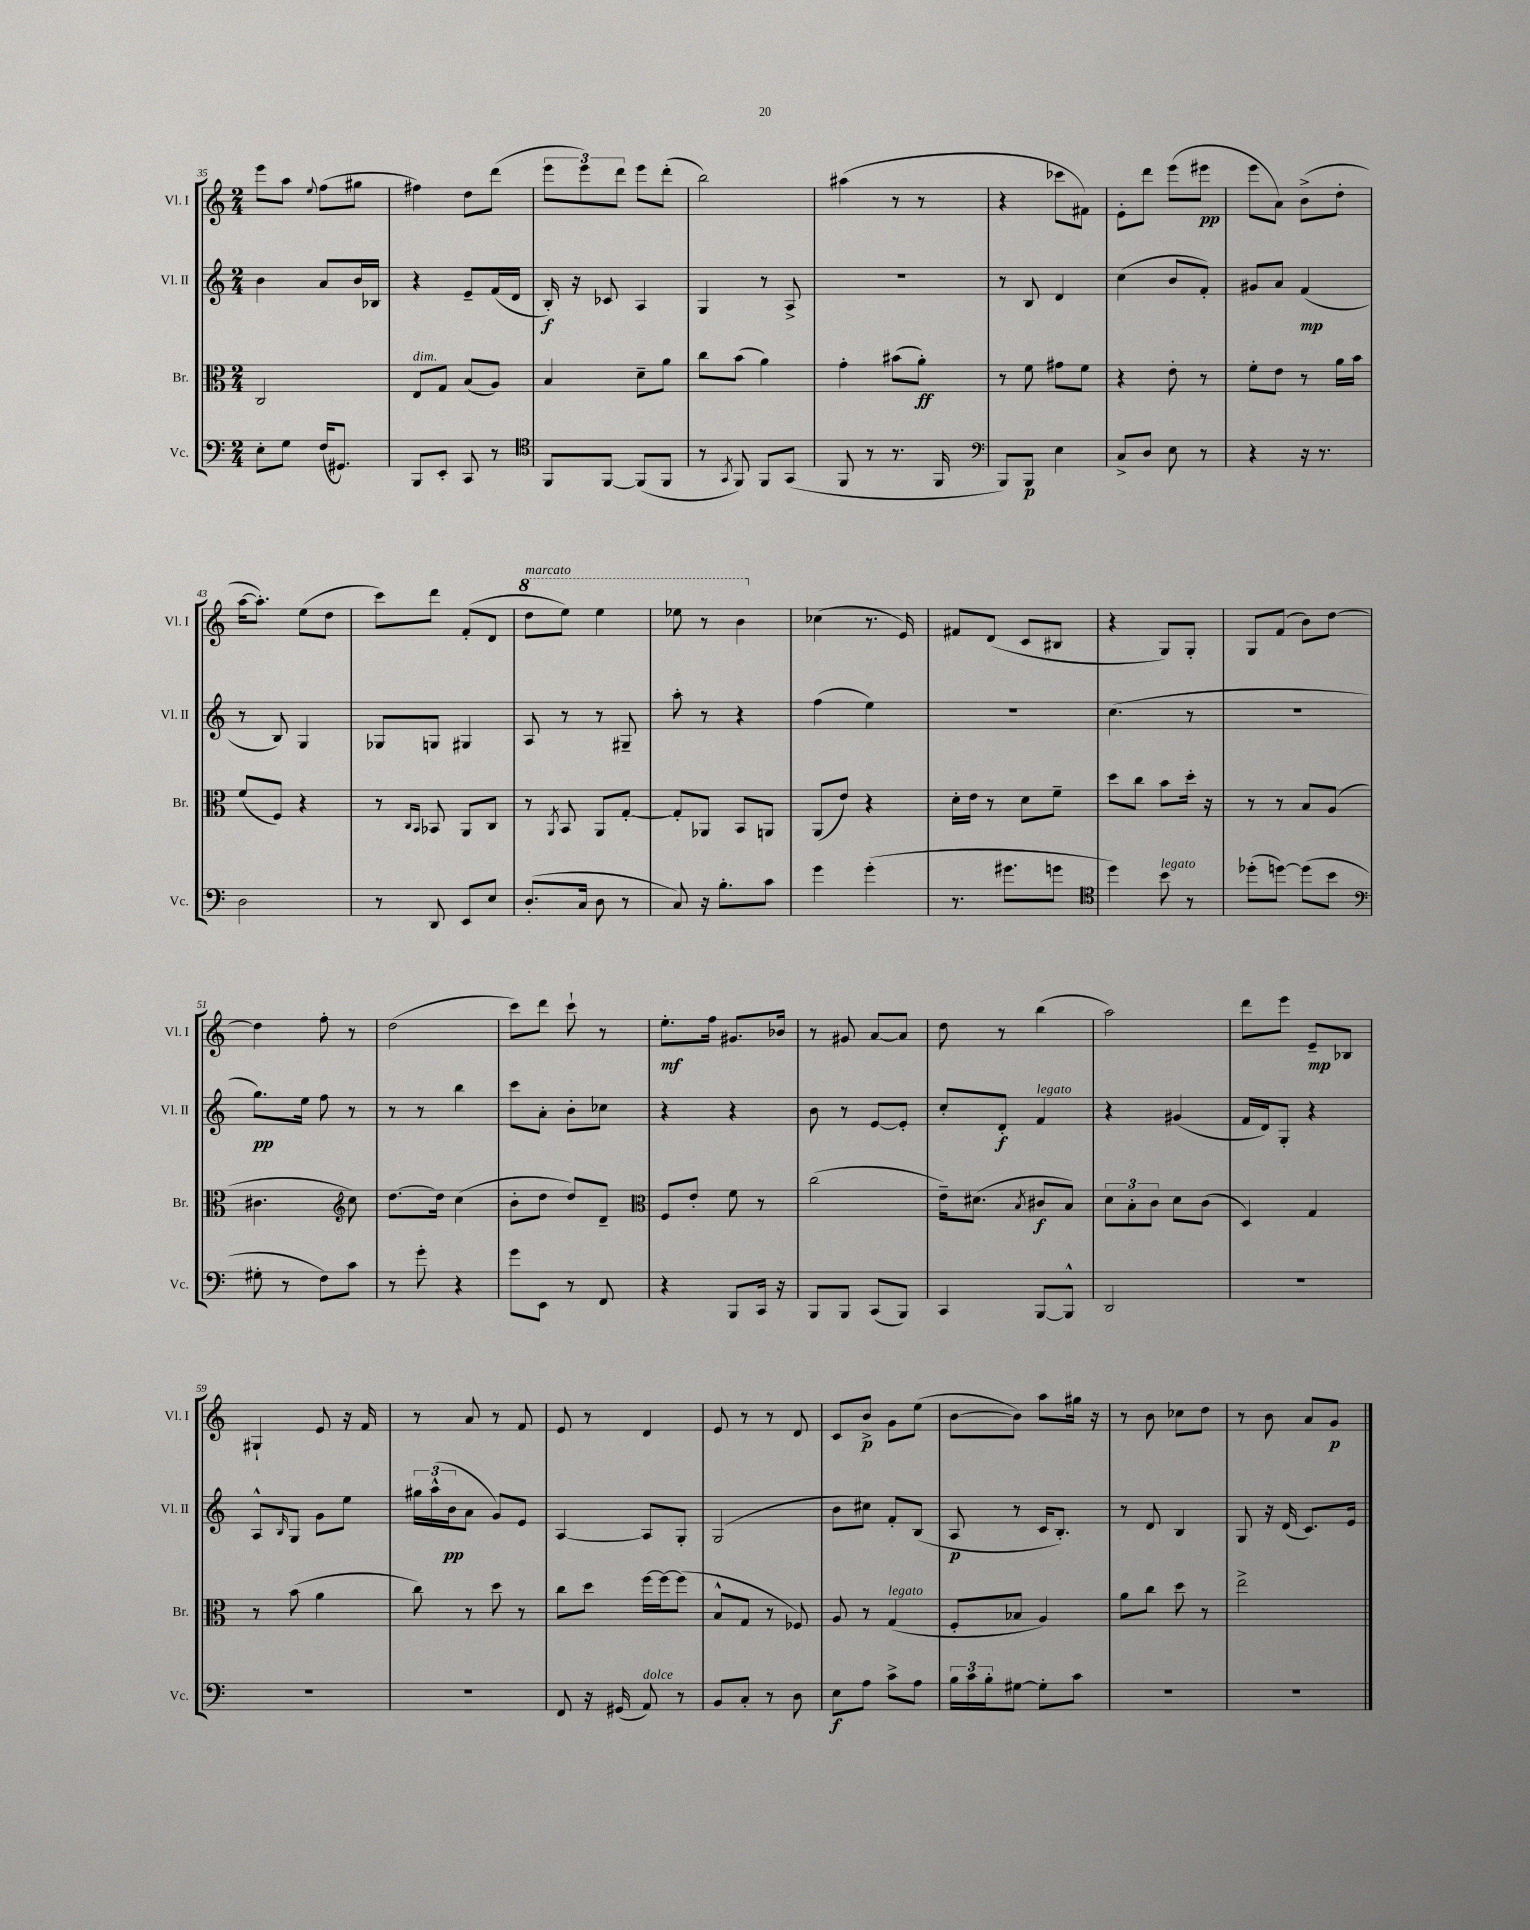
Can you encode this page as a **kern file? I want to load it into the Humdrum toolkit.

**kern	**dynam	**kern	**dynam	**kern	**dynam	**kern	**dynam
*part4	*part4	*part3	*part3	*part2	*part2	*part1	*part1
*staff4	*staff4	*staff3	*staff3	*staff2	*staff2	*staff1	*staff1
*I"Vc.	*	*I"Br.	*	*I"Vl. II	*	*I"Vl. I	*
*I'Vc.	*	*I'Br.	*	*I'Vl. II	*	*I'Vl. I	*
*clefF4	*	*clefC3	*	*clefG2	*	*clefG2	*
*k[]	*	*k[]	*	*k[]	*	*k[]	*
*M2/4	*	*M2/4	*	*M2/4	*	*M2/4	*
=35	=35	=35	=35	=35	=35	=35	=35
8E'\L	.	2C/	.	4b\	.	8eee\L	.
8G\J	.	.	.	.	.	8aa\J	.
.	.	.	.	.	.	8qqee/	.
(16F/KL	.	.	.	8a/L	.	(8ff\L	.
8.GG#X/J)	.	.	.	.	.	.	.
.	.	.	.	16b/L	.	8gg#X\J	.
.	.	.	.	16B-X/JJ	.	.	.
=36	=36	=36	=36	=36	=36	=36	=36
!	!	!LO:TX:a:i:t=dim.	!	!	!	!	!
8BBB/L	.	8E/L	.	4r	.	4ff#X\)	.
8EE'/J	.	8G/J	.	.	.	.	.
8CC/	.	(8B/L	.	8e~/L	.	8dd\L	.
8r	.	8A/J)	.	(16f/L	.	(8ddd\J	.
.	.	.	.	16d/JJ	.	.	.
=37	=37	=37	=37	=37	=37	=37	=37
*clefC4	*	*	*	*	*	*	*
8FF/L	.	4B/	.	16B'/)	f	12eee\L	.
.	.	.	.	16r	.	.	.
.	.	.	.	.	.	12eee\)	.
[8FF/J	.	.	.	8c-X/	.	.	.
.	.	.	.	.	.	12ddd\J	.
(8FF/L]	.	8d~\L	.	4A/	.	8eee\L	.
8FF/J	.	8a\J	.	.	.	(8ddd'\J	.
=38	=38	=38	=38	=38	=38	=38	=38
8r	.	8cc\L	.	4G/	.	2bb\)	.
8qGG/	.	.	.	.	.	.	.
8FF/)	.	(8b\J	.	.	.	.	.
8FF/L	.	4a\)	.	8r	.	.	.
(8GG/J	.	.	.	8A^/	.	.	.
=39	=39	=39	=39	=39	=39	=39	=39
8FF/	.	4g'\	.	2r	.	(4aa#X\	.
8r	.	.	.	.	.	.	.
8.r	.	(8b#X\L	.	.	.	8r	.
.	.	8a'\J)	ff	.	.	8r	.
16FF/	.	.	.	.	.	.	.
=40	=40	=40	=40	=40	=40	=40	=40
*clefF4	*	*	*	*	*	*	*
8BBB/L)	.	8r	.	8r	.	4r	.
8BBB/J	p	8f\	.	8B/	.	.	.
4E\	.	8g#X\L	.	4d/	.	8ccc-X\L	.
.	.	8f\J	.	.	.	8f#X\J)	.
=41	=41	=41	=41	=41	=41	=41	=41
8C^/L	.	4r	.	(4cc\	.	8e'\L	.
8D/J	.	.	.	.	.	8ddd\J	.
8E\	.	8e'\	.	8b/L	.	(8eee\L	.
8r	.	8r	.	8f'/J)	.	8eee#X\J	pp
=42	=42	=42	=42	=42	=42	=42	=42
4r	.	8f'\L	.	8g#X/L	.	8eee\L	.
.	.	8e\J	.	8a/J	.	8a\J)	.
16r	.	8r	.	(4f/	mp	(8b^\L	.
8.r	.	.	.	.	.	.	.
.	.	16a\LL	.	.	.	8dd'\J	.
.	.	16b\JJ	.	.	.	.	.
!!LO:LB:g=z
=43	=43	=43	=43	=43	=43	=43	=43
2D\	.	(8f/L	.	8r	.	[16aa\KL	.
.	.	.	.	.	.	8.aa'\J])	.
.	.	8F/J)	.	8B/)	.	.	.
.	.	4r	.	4G/	.	(8ee\L	.
.	.	.	.	.	.	8dd\J	.
=44	=44	=44	=44	=44	=44	=44	=44
8r	.	8r	.	8G-X/L	.	8ccc\L)	.
.	.	16qqC/LL	.	.	.	.	.
.	.	16qqBB/JJ	.	.	.	.	.
8DD/	.	8BB-X/	.	8Gn/J	.	8ddd\J	.
8EE/L	.	8AA/L	.	4G#X/	.	(8f'/L	.
8E/J	.	8C/J	.	.	.	8d/J	.
=45	=45	=45	=45	=45	=45	=45	=45
*	*	*	*	*	*	*8va	*
!	!	!	!	!	!	!LO:TX:a:i:t=marcato	!
(8.D'/L	.	8r	.	8A/	.	8ddd\L	.
.	.	8qAA/	.	.	.	.	.
.	.	8BB/	.	8r	.	8eee\J)	.
16C/Jk	.	.	.	.	.	.	.
8D\	.	8AA/L	.	8r	.	4eee\	.
8r	.	[8G'/J	.	8G#X~/	.	.	.
=46	=46	=46	=46	=46	=46	=46	=46
8C/)	.	8G'/L]	.	8aa'\	.	8eee-X\	.
16r	.	8AA-X/J	.	8r	.	8r	.
8.B'\L	.	.	.	.	.	.	.
.	.	8BB/L	.	4r	.	4bb\	.
8c\J	.	8AAn/J	.	.	.	.	.
=47	=47	=47	=47	=47	=47	=47	=47
*	*	*	*	*	*	*X8va	*
4g\	.	(8AA/L	.	(4ff\	.	(4cc-X\	.
.	.	8e/J)	.	.	.	.	.
(4g'\	.	4r	.	4ee\)	.	8.r	.
.	.	.	.	.	.	16e/)	.
=48	=48	=48	=48	=48	=48	=48	=48
8.r	.	16d'\LL	.	2r	.	8f#X/L	.
.	.	16e\JJ	.	.	.	.	.
.	.	8r	.	.	.	(8d/J	.
8.g#X\L	.	.	.	.	.	.	.
.	.	8d\L	.	.	.	8c/L	.
8gn\J	.	8f~\J	.	.	.	8B#X/J	.
=49	=49	=49	=49	=49	=49	=49	=49
*clefC4	*	*	*	*	*	*	*
4dd\)	.	8dd\L	.	(4.cc\	.	4r	.
.	.	8cc\J	.	.	.	.	.
!LO:TX:a:i:t=legato	!	!	!	!	!	!	!
8b\	.	8b\L	.	.	.	8G/L)	.
8r	.	16dd'\Jk	.	8r	.	8G'/J	.
.	.	16r	.	.	.	.	.
=50	=50	=50	=50	=50	=50	=50	=50
(8dd-X'\L	.	8r	.	2r	.	8G/L	.
[8ddn\J)	.	8r	.	.	.	(8f/J	.
(8dd\L]	.	8B/L	.	.	.	8b\L)	.
8b\J	.	(8A/J	.	.	.	[8dd\J	.
!!LO:LB:g=z
=51	=51	=51	=51	=51	=51	=51	=51
*clefF4	*	*	*	*	*	*	*
8G#X'\	.	4.c#X\	.	8.gg\L)	pp	4dd\]	.
8r	.	.	.	.	.	.	.
.	.	.	.	16ee\Jk	.	.	.
8F\L)	.	.	.	8ff\	.	8ff'\	.
*	*	*clefG2	*	*	*	*	*
8c\J	.	8cc\)	.	8r	.	8r	.
=52	=52	=52	=52	=52	=52	=52	=52
8r	.	[8.dd\L	.	8r	.	(2dd\	.
8g'\	.	.	.	8r	.	.	.
.	.	16dd\Jk]	.	.	.	.	.
4r	.	(4cc\	.	4bb\	.	.	.
=53	=53	=53	=53	=53	=53	=53	=53
8g\L	.	8b'\L	.	8ccc\L	.	8ccc\L)	.
8EE\J	.	8dd\J	.	8a'\J	.	8ddd\J	.
8r	.	8dd/L)	.	8b'\L	.	8ccc`\	.
8FF/	.	8d~/J	.	8cc-X\J	.	8r	.
=54	=54	=54	=54	=54	=54	=54	=54
*	*	*clefC3	*	*	*	*	*
4r	.	8F/L	.	4r	.	8.ee'\L	mf
.	.	8e'/J	.	.	.	.	.
.	.	.	.	.	.	16ff\Jk	.
8BBB/L	.	8f\	.	4r	.	8.g#X/L	.
16CC/Jk	.	8r	.	.	.	.	.
16r	.	.	.	.	.	16b-X/Jk	.
=55	=55	=55	=55	=55	=55	=55	=55
8BBB/L	.	(2cc\	.	8b\	.	8r	.
8BBB/J	.	.	.	8r	.	8g#X/	.
(8CC/L	.	.	.	[8e/L	.	[8a/L	.
8BBB/J)	.	.	.	8e'/J]	.	8a/J]	.
=56	=56	=56	=56	=56	=56	=56	=56
4CC/	.	16e~\KL)	.	8cc'/L	.	8dd\	.
.	.	(8.d#X\J	.	.	.	.	.
.	.	.	.	8d'/J	f	8r	.
.	.	8qB/	.	.	.	.	.
!	!	!	!	!LO:TX:a:i:t=legato	!	!	!
[8BBB/L	.	8c#X/L	f	4f/	.	(4bb\	.
8BBB^^/J]	.	8B/J)	.	.	.	.	.
=57	=57	=57	=57	=57	=57	=57	=57
2DD/	.	12d\L	.	4r	.	2aa\)	.
.	.	12B'\	.	.	.	.	.
.	.	12c\J	.	.	.	.	.
.	.	8d\L	.	(4g#X/	.	.	.
.	.	(8c\J	.	.	.	.	.
=58	=58	=58	=58	=58	=58	=58	=58
2r	.	4D/)	.	16f/LL	.	8ddd\L	.
.	.	.	.	16d/J)	.	.	.
.	.	.	.	8G'/J	.	8eee\J	.
.	.	4G/	.	4r	.	8e~/L	mp
.	.	.	.	.	.	8B-X/J	.
!!LO:LB:g=z
=59	=59	=59	=59	=59	=59	=59	=59
2r	.	8r	.	8A^^/L	.	4G#X`/	.
.	.	.	.	16qqB/	.	.	.
.	.	(8b\	.	8G/J	.	.	.
.	.	4a\	.	8g\L	.	8e/	.
.	.	.	.	8ee\J	.	16r	.
.	.	.	.	.	.	16f/	.
=60	=60	=60	=60	=60	=60	=60	=60
2r	.	8cc\)	.	24gg#X\LL	.	8r	.
.	.	.	.	(24aa^^\	.	.	.
.	.	.	.	24b\J	pp	.	.
.	.	8r	.	8a\J	.	8a/	.
.	.	8dd\	.	8g/L)	.	8r	.
.	.	8r	.	8e/J	.	8f/	.
=61	=61	=61	=61	=61	=61	=61	=61
8FF/	.	8cc\L	.	[4A/	.	8e/	.
16r	.	8dd\J	.	.	.	8r	.
(16GG#X/	.	.	.	.	.	.	.
!LO:TX:a:i:t=dolce	!	!	!	!	!	!	!
8AA/)	.	[16ff\LL	.	8A/L]	.	4d/	.
.	.	16ff\J_	.	.	.	.	.
8r	.	(8ff\J]	.	8G'/J	.	.	.
=62	=62	=62	=62	=62	=62	=62	=62
8BB/L	.	8B^^/L	.	(2G/	.	8e/	.
8C'/J	.	8G/J	.	.	.	8r	.
8r	.	8r	.	.	.	8r	.
8D\	.	8F-X/)	.	.	.	8d/	.
=63	=63	=63	=63	=63	=63	=63	=63
8E\L	f	8A/	.	8b\L	.	8c/L	.
8A\J	.	8r	.	8cc#X\J)	.	8b^/J	p
!	!	!LO:TX:a:i:t=legato	!	!	!	!	!
8c^\L	.	(4G/	.	8f'/L	.	8g\L	.
8A\J	.	.	.	(8B/J	.	(8ee\J	.
=64	=64	=64	=64	=64	=64	=64	=64
24B\LL	.	8F'/L	.	8A/	p	[8b\L	.
24c\	.	.	.	.	.	.	.
24B'\J	.	.	.	.	.	.	.
[8G#X\J	.	8B-X/J	.	8r	.	8b\J])	.
8G#'\L]	.	4A/)	.	16c/KL	.	8aa\L	.
.	.	.	.	8.B'/J)	.	.	.
8c\J	.	.	.	.	.	16gg#X\Jk	.
.	.	.	.	.	.	16r	.
=65	=65	=65	=65	=65	=65	=65	=65
2r	.	8a\L	.	8r	.	8r	.
.	.	8cc\J	.	8d/	.	8b\	.
.	.	8dd\	.	4B/	.	8cc-X\L	.
.	.	8r	.	.	.	8dd\J	.
=66	=66	=66	=66	=66	=66	=66	=66
2r	.	2ee^\	.	8G/	.	8r	.
.	.	.	.	16r	.	8b\	.
.	.	.	.	(16d/	.	.	.
.	.	.	.	8.c/L)	.	8a/L	.
.	.	.	.	.	.	8g/J	p
.	.	.	.	16e/Jk	.	.	.
==	==	==	==	==	==	==	==
*-	*-	*-	*-	*-	*-	*-	*-
